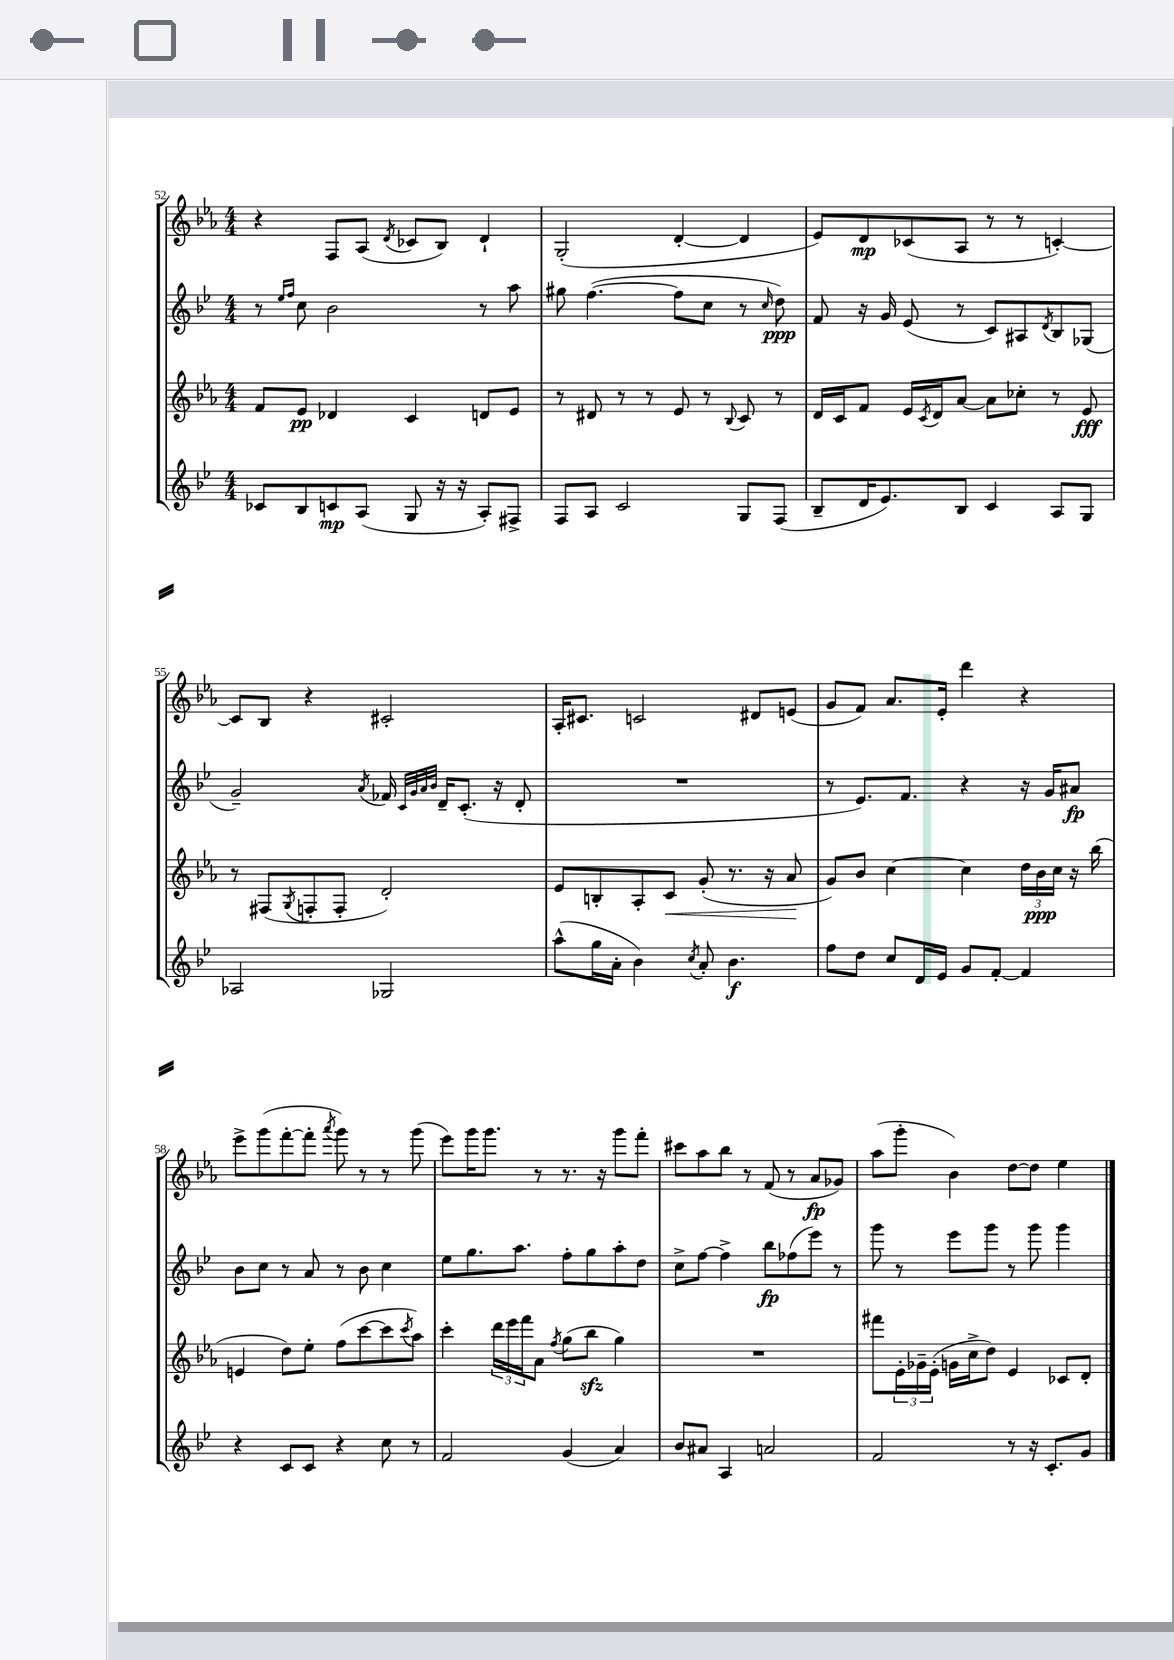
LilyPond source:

<<
\new StaffGroup <<
\new Staff = "s0" {
    \clef treble \key ees \major \numericTimeSignature \time 4/4
    r4 f8 aes8( \acciaccatura { d'8 } ces'8 bes8) d'4-! |
    g2-.( d'4~-. d'4 |
    ees'8) d'8\mp ces'8( aes8 r8 r8 c'4~-.) |
    c'8 bes8 r4 cis'2-. |
    aes16-. cis'8. c'2 dis'8 e'8( |
    g'8 f'8) aes'8. ees'16-. d'''4 r4 |
    ees'''8-> g'''8( f'''8~-. f'''8-. \acciaccatura { aes'''8 } g'''8) r8 r8 g'''8( |
    ees'''8) g'''16 g'''8. r8 r8. r16 g'''8 f'''8-. |
    cis'''8 aes''8 bes''8 r8 f'8( r8 aes'8\fp ges'8) |
    aes''8( g'''8-. bes'4) d''8~ d''8 ees''4 \bar "|." |
}
\new Staff = "s1" {
    \clef treble \key bes \major \numericTimeSignature \time 4/4
    r8 \grace { ees''16 f''16 } c''8 bes'2 r8 a''8 |
    gis''8 f''4.~( f''8 c''8 r8 \grace { c''16 } d''8\ppp) |
    f'8 r16 g'16 ees'8( r8 c'8) ais8 \acciaccatura { d'8 } bes8 ges8( |
    g'2--) \acciaccatura { a'8 } fes'16 \grace { c'32 g'32 a'32 bes'32 } d'16-- c'8.-.( r16 d'8-. |
    R1 |
    r8 ees'8.) f'8. r4 r16 g'16 ais'8\fp |
    bes'8 c''8 r8 a'8 r8 bes'8 c''4 |
    ees''8 g''8. a''8. f''8-. g''8 a''8-. d''8 |
    c''8-> f''8~ f''4-> bes''8\fp fes''8( ees'''8) r8 |
    g'''8 r8 ees'''8 g'''8 r8 g'''8 g'''4 \bar "|." |
}
\new Staff = "s2" {
    \clef treble \key ees \major \numericTimeSignature \time 4/4
    f'8 ees'8\pp des'4 c'4 d'8 ees'8 |
    r8 dis'8 r8 r8 ees'8 r8 \appoggiatura { bes8 } c'8 r8 |
    d'16 c'16 f'8 ees'16 \acciaccatura { c'8 } d'16 aes'8~ aes'8 ces''8-. r8 ees'8\fff |
    r8 fis8( \acciaccatura { g8 } f8-. f8-. d'2-.) |
    ees'8 b8-. aes8-. c'8\< g'8-.( r8. r16 aes'8\! |
    g'8) bes'8 c''4~ c''4 \tuplet 3/2 { d''16 bes'16\ppp c''16 } r16 bes''16( |
    e'4 d''8) ees''8-. f''8( c'''8~ c'''8 \acciaccatura { c'''8 } aes''8) |
    c'''4-. \tuplet 3/2 { d'''16 ees'''16 f'''16 } aes'8 \acciaccatura { f''8 } g''8( bes''8\sfz g''4) |
    R1 |
    fis'''8 \tuplet 3/2 { ees'16-. ges'16-- ees'16-.( } g'16 c''16-> d''8) ees'4 ces'8 d'8-. \bar "|." |
}
\new Staff = "s3" {
    \clef treble \key bes \major \numericTimeSignature \time 4/4
    ces'8 bes8 c'8\mp a8( g8 r16 r16 a8-.) fis8-> |
    f8 a8 c'2 g8 f8( |
    bes8-- d'16 ees'8.) bes8 c'4 a8 g8 |
    aes2 ges2 |
    a''8-^( g''16 a'16-. bes'4) \acciaccatura { c''8 } a'8-. bes'4.\f |
    f''8 d''8 c''8 d'16 ees'16 g'8 f'8~-. f'4 |
    r4 c'8 c'8 r4 c''8 r8 |
    f'2 g'4( a'4) |
    bes'8 ais'8 a4 a'2 |
    f'2 r8 r16 c'8.-. g'8 \bar "|." |
}
>>
>>
\layout { \context { \Score currentBarNumber = #52 } }
